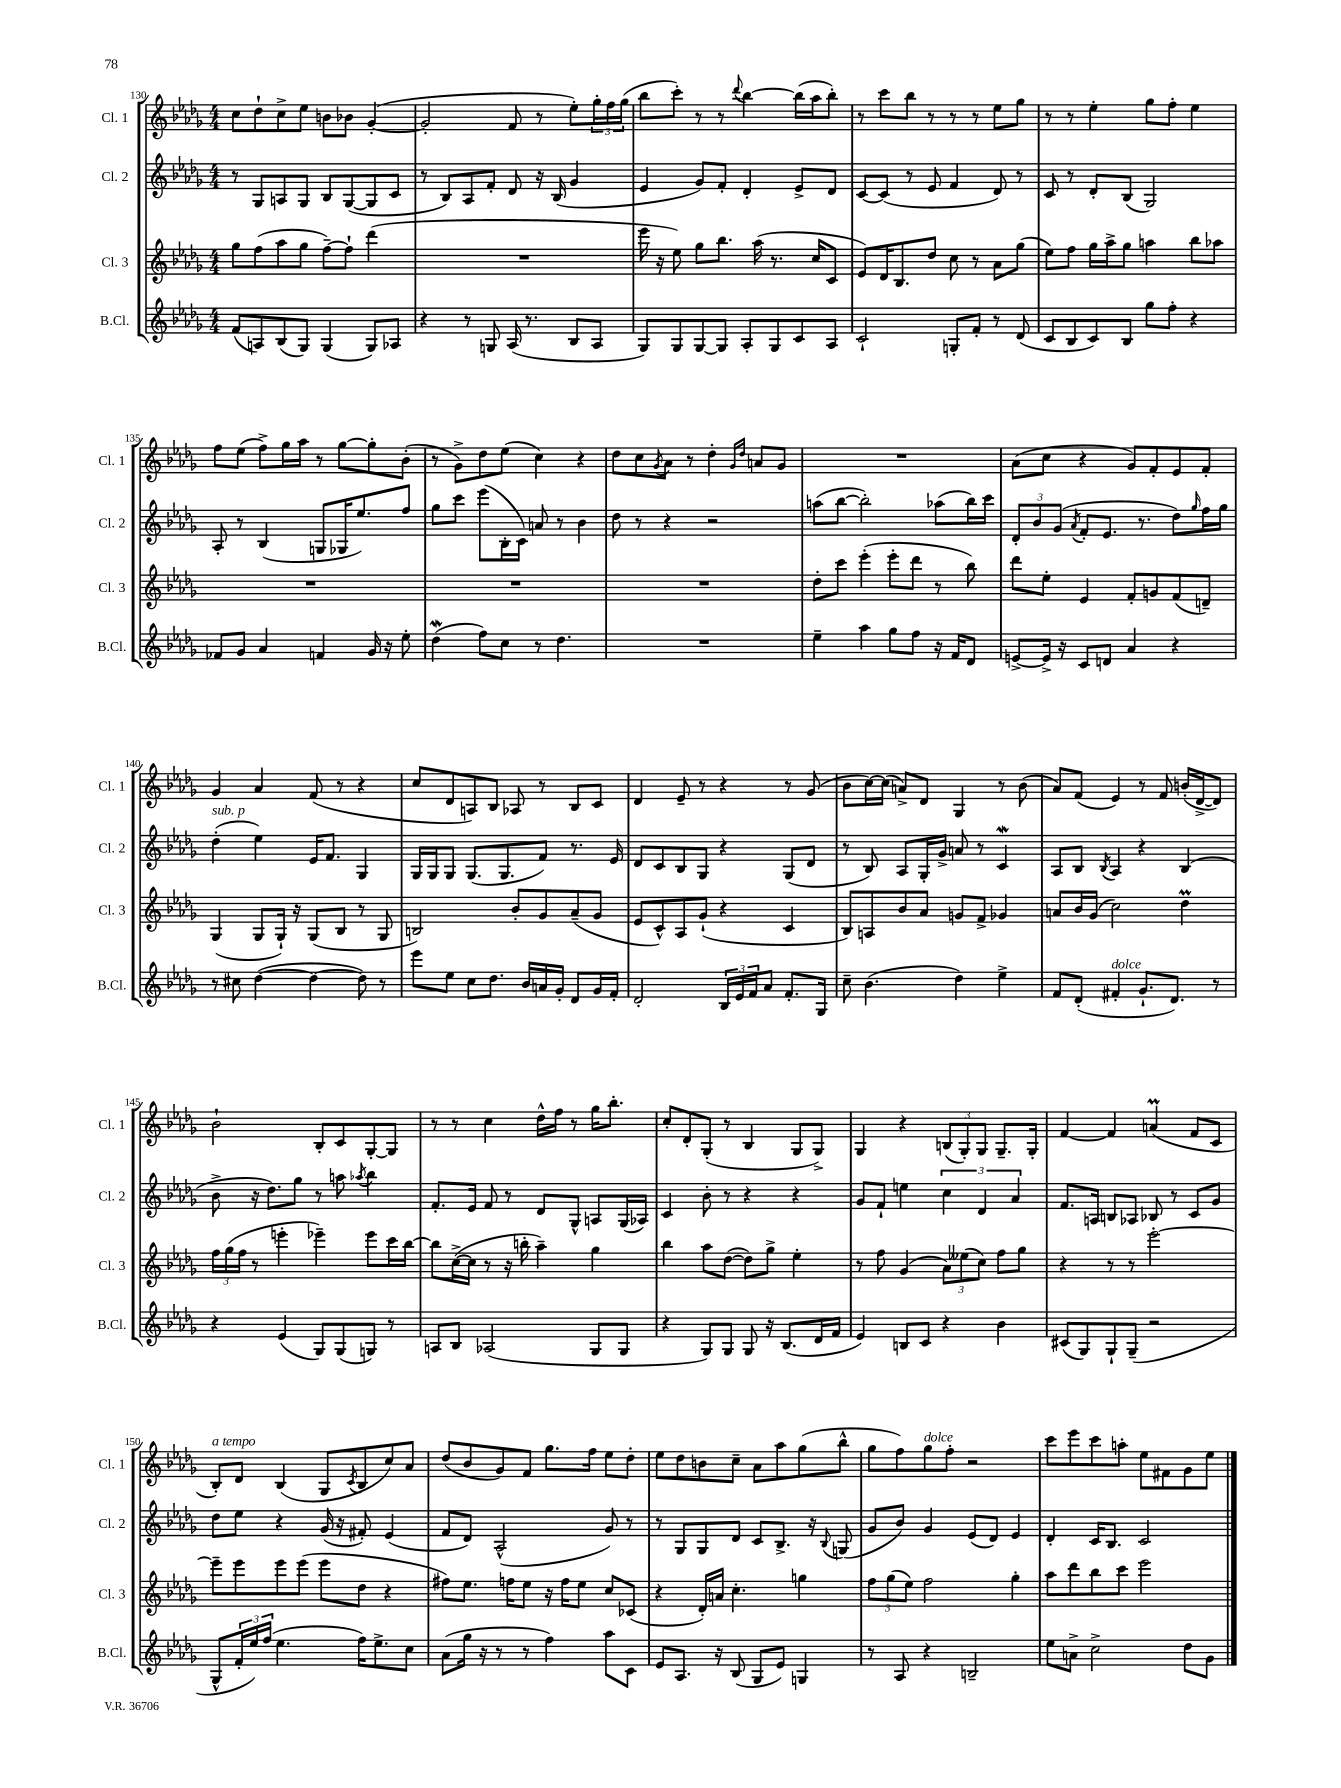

**kern	**kern	**kern	**kern
*part4	*part3	*part2	*part1
*staff4	*staff3	*staff2	*staff1
*I"B.Cl.	*I"Cl. 3	*I"Cl. 2	*I"Cl. 1
*I'B.Cl.	*I'Cl. 3	*I'Cl. 2	*I'Cl. 1
*clefG2	*clefG2	*clefG2	*clefG2
*k[b-e-a-d-g-]	*k[b-e-a-d-g-]	*k[b-e-a-d-g-]	*k[b-e-a-d-g-]
*M4/4	*M4/4	*M4/4	*M4/4
=130	=130	=130	=130
(8f/L	8gg-\L	8r	8cc\L
8An/)	(8ff\	8G-/L	8dd-`\
(8B-/	8aa-\	8An/	8cc^\
8G-/J)	8gg-\J	8G-/J	8ee-\J
(4G-/	[8ff~\L)	8B-/L	8bn\L
.	8ff`\J]	([8G-/	8b-X\J
8G-/L)	(4ddd-\	8G-/]	([4g-'/
8A-X/J	.	8c/J	.
=131	=131	=131	=131
4r	1r	8r	2g-'/]
.	.	8B-/L)	.
8r	.	8A-/	.
8Gn/	.	8f'/J	.
(16A-/	.	8d-/	8f/
8.r	.	.	.
.	.	16r	8r
.	.	(16B-/	.
8B-/L	.	4g-/	8ee-'\L)
8A-/J	.	.	24gg-'\L
.	.	.	24ff\
.	.	.	(24gg-\JJ
=132	=132	=132	=132
8G-/L)	16eee-\	4e-/	8bb-\L
.	16r	.	.
8G-/	8ee-\)	.	8ccc'\J)
[8G-/	8gg-\L	8g-/L)	8r
8G-/J]	8.bb-\J	8f'/J	8r
.	.	.	8qqddd-/
8A-'/L	.	4d-'/	[4bb-\
.	(16aa-\	.	.
8G-/	8.r	.	.
8c/	.	8e-^/L	(16bb-\LL]
.	16cc/KL	.	16aa-\J
8A-/J	8c/J	8d-/J	8bb-'\J)
=133	=133	=133	=133
2c`/	8e-/L)	[8c/L	8r
.	16d-/K	(8c/J]	8ccc\L
.	8.B-/	.	.
.	.	8r	8bb-\J
.	8dd-/J	8e-/	8r
8Gn'/L	8cc\	4f/	8r
8f'/J	8r	.	8r
8r	8a-\L	8d-/)	8ee-\L
(8d-/	(8gg-\J	8r	8gg-\J
=134	=134	=134	=134
8c/L	8ee-\L)	8c/	8r
8B-/	8ff\J	8r	8r
8c/)	16gg-\LL	8d-'/L	4ee-'\
.	16aa-^\J	.	.
8B-/J	8gg-\J	(8B-/J	.
8gg-\L	4aan\	2G-/)	8gg-\L
8ff'\J	.	.	8ff'\J
4r	8bb-\L	.	4ee-\
.	8aa-X\J	.	.
!!LO:LB:g=z
=135	=135	=135	=135
8f-X/L	1r	8A-'/	8ff\L
8g-/J	.	8r	(8ee-\J
4a-/	.	(4B-/	8ff^\L)
.	.	.	16gg-\L
.	.	.	16aa-\JJ
4fn/	.	8Gn/L	8r
.	.	16G-X/K	[8gg-\L
.	.	8.ee-/)	.
16g-/	.	.	8gg-'\]
16r	.	.	.
8ee-'\	.	8ff/J	(8b-'\J
=136	=136	=136	=136
(4dd-w\	1r	8gg-\L	8r
.	.	8ccc\J	8g-^\L)
8ff\L)	.	(8eee-\L	8dd-\
8cc\J	.	16B-'\L	(8ee-\J
.	.	16c\JJ)	.
8r	.	8an/	4cc\)
4.dd-\	.	8r	.
.	.	4b-\	4r
=137	=137	=137	=137
1r	1r	8dd-\	8dd-\L
.	.	8r	8cc\
.	.	.	8qg-/
.	.	4r	8a-\J
.	.	.	8r
.	.	2r	4dd-'\
.	.	.	16qqg-/LL
.	.	.	16qqdd-/JJ
.	.	.	8an/L
.	.	.	8g-/J
=138	=138	=138	=138
4ee-~\	8dd-'\L	(8aan\L	1r
.	8ccc\J	[8bb-\J	.
4aa-\	(4eee-'\	2bb-'\])	.
8gg-\L	8eee-'\L	.	.
8ff\J	8ddd-\J	.	.
16r	8r	(8aa-X\L	.
16f/KL	.	.	.
8d-/J	8bb-\)	16bb-\L)	.
.	.	16ccc\JJ	.
=139	=139	=139	=139
[8en^/L	8ddd-\L	12d-'/L	(8a-\L
.	.	12b-/	.
16e^/Jk]	8ee-'\J	.	8cc\J
.	.	(12g-/J	.
16r	.	.	.
.	.	8qa-/	.
8c/L	4e-/	8f'/L	4r
8dn/J	.	8.e-/J	.
4a-/	8f'/L	.	8g-/L)
.	.	8.r	.
.	8gn/	.	8f'/
4r	(8f/	8dd-\L)	8e-/
.	.	16qqgg-/	.
.	8dn~/J)	16ff\L	8f'/J
.	.	16gg-\JJ	.
!!LO:LB:g=z
=140	=140	=140	=140
!	!	!LO:TX:a:i:t=sub. p	!
8r	(4G-/	(4dd-'\	4g-/
8cc#X\	.	.	.
([4dd-\	8G-/L	4ee-\)	4a-/
.	16G-`/Jk)	.	.
.	16r	.	.
4dd-\_	(8G-/L	16e-/KL	(8f/
.	.	8.f/J	.
.	8B-/J	.	8r
8dd-\])	8r	4G-/	4r
8r	8G-/	.	.
=141	=141	=141	=141
8eee-\L	2Bn/)	16G-/LL	8cc/L
.	.	16G-/J	.
8ee-\J	.	8G-/J	8d-/
8cc\L	.	(8.G-/L	8An/)
8.dd-\J	.	.	8B-/J
.	.	8.G-/	.
.	8b-'/L	.	8A-X/
16b-/LL	.	.	.
16an/	8g-/	8f/J)	8r
16g-'/JJ	.	.	.
8d-/L	(8a-~/	8.r	8B-/L
16g-/L	8g-/J	.	8c/J
16f'/JJ	.	16e-/	.
=142	=142	=142	=142
2d-'/	8e-/L	8d-/L	4d-/
.	8c^^/)	8c/	.
.	8A-/	8B-/	8e-~/
.	(8g-`/J	8G-/J	8r
24B-/LL	4r	4r	4r
24e-/	.	.	.
24f/J	.	.	.
8a-/J	.	.	.
8.f'/L	4c/	(8G-/L	8r
.	.	8d-/J	(8g-/
16G-/Jk	.	.	.
=143	=143	=143	=143
8cc~\	8B-/L)	8r	8b-\L
(4.b-\	8An/	8B-/)	[16cc\L)
.	.	.	(16cc\JJ]
.	8b-/	8A-/L	8an^/L)
.	8a-/J	16G-'/L	8d-/J
.	.	16g-^/JJ	.
4dd-\)	8gn/L	8an/	4G-/
.	8f^/J	8r	.
4ee-^\	4g-X/	4cW/	8r
.	.	.	(8b-\
=144	=144	=144	=144
8f/L	8an/L	8A-/L	8a-/L)
(8d-'/J	16b-/L	8B-/J	(8f/J
.	(16g-/JJ	.	.
.	.	8qB-/	.
!LO:TX:a:i:t=dolce	!	!	!
4f#X'/	2cc\)	4A-/	4e-/)
8.g-`/L	.	4r	8r
.	.	.	8f/
8.d-/J)	.	.	.
.	4dd-M\	(4B-/	(16bn'/LL
.	.	.	[16d-^/J
8r	.	.	8d-/J])
!!LO:LB:g=z
=145	=145	=145	=145
4r	24ff\LL	8b-^\	2b-`\
.	(24gg-\	.	.
.	24ff\JJ	.	.
.	8r	16r	.
.	.	8.dd-\L)	.
(4e-/	4eeen'\	.	.
.	.	8gg-\J	.
8G-/L)	4eee-X~\)	8r	8B-'/L
(8G-/	.	8aan\	8c/
.	.	8qaa-X/	.
8Gn/J)	8eee-\L	4bb-\	[8G-'/
8r	16ccc\L	.	8G-/J]
.	[16bb-\JJ	.	.
=146	=146	=146	=146
8An/L	8bb-\L]	8.f'/L	8r
8B-/J	([16cc^\L	.	8r
.	16cc\JJ]	16e-/Jk	.
(2A-X/	8r	8f/	4cc\
.	16r	8r	.
.	16bbn'\	.	.
.	4aa-~\)	8d-/L	16dd-^^\LL
.	.	.	16ff\JJ
.	.	8G-^^/J	8r
8G-/L	4gg-\	8An/L	16gg-\KL
.	.	.	8.bb-'\J
8G-/J	.	(16G-/L	.
.	.	16A-X/JJ)	.
=147	=147	=147	=147
4r	4bb-\	4c/	8cc'/L
.	.	.	8d-'/
8G-/L)	8aa-\L	8b-'\	(8G-'/J
8G-/J	([8dd-\J	8r	8r
8G-/	8dd-\L])	4r	4B-/
16r	8gg-^\J	.	.
(8.B-/L	.	.	.
.	4ee-'\	4r	8G-/L
16d-/L	.	.	8G-^/J)
16f/JJ	.	.	.
=148	=148	=148	=148
4e-/)	8r	8g-/L	4G-/
.	8ff\	8f`/J	.
8Bn/L	(4g-/	4een\	4r
8c/J	.	.	.
4r	12a-\L)	6cc\	(12Bn/L
.	(12ee--X\	.	12G-'/)
.	12cc\J)	6d-/	12G-/J
4b-\	8ff\L	.	8.G-~/L
.	.	6a-/	.
.	8gg-\J	.	.
.	.	.	16G-'/Jk
=149	=149	=149	=149
(8c#X/L	4r	8.f/L	[4f/
8G-/)	.	.	.
.	.	16An/Jk	.
8G-`/	8r	8Bn/L	4f/]
(8G-~/J	8r	8A-X/J	.
2r	[2eee-'\	8B-X/	(4anm/
.	.	8r	.
.	.	8c/L	8f/L
.	.	8g-/J	8c/J
!!LO:LB:g=z
=150	=150	=150	=150
!	!	!	!LO:TX:a:i:t=a tempo
8G-^^/L	8eee-~\L]	8dd-\L	8B-'/L)
24f'/L	8eee-\	8ee-\J	8d-/J
24ee-/)	.	.	.
(24ff/JJ	.	.	.
4.ee-\	8eee-\	4r	(4B-/
.	(8eee-\J	.	.
.	8eee-\L	(16g-/	8G-/L
.	.	16r	.
.	.	.	8qc/
16ff\KL)	8dd-\J	8f#X'/)	8B-/
8.ee-^\	.	.	.
.	4r	(4e-/	8cc/)
8cc\J	.	.	8a-/J
=151	=151	=151	=151
(8a-\L	8ff#X\L)	8f/L	(8dd-/L
16gg-\Jk	8.ee-\J	8d-/J)	8b-/
16r	.	.	.
8r	.	(2A-^^/	8g-/)
.	16ffn\KL	.	.
8r	8ee-\J	.	8f/J
4ff\)	16r	.	8.gg-\L
.	16ff\KL	.	.
.	8ee-\J	.	.
.	.	.	16ff\Jk
8aa-\L	8cc/L	8g-/)	8ee-\L
8c\J	(8c-X/J	8r	8dd-'\J
=152	=152	=152	=152
8e-/L	4r	8r	8ee-\L
8.A-/J	.	8G-/L	8dd-\
.	16d-'/LL)	8G-/	8bn\
16r	16an/JJ	.	.
(8B-/	4.cc'\	8d-/J	8cc~\J
8G-/L	.	8c/L	8a-\L
8e-/J)	.	8.B-^/J	8aa-\
4Gn/	4ggn\	.	(8gg-\
.	.	16r	.
.	.	8qqB-/	.
.	.	(8Gn/	8bb-^^\J
=153	=153	=153	=153
8r	12ff\L	8g-/L	8gg-\L
.	(12gg-\	.	.
8A-/	.	8b-/J)	8ff\)
.	12ee-\J)	.	.
!	!	!	!LO:TX:a:i:t=dolce
4r	2ff\	4g-/	8gg-\
.	.	.	8ff'\J
2Bn~/	.	(8e-/L	2r
.	.	8d-/J)	.
.	4gg-'\	4e-/	.
=154	=154	=154	=154
8ee-\L	8aa-\L	4d-'/	8ccc\L
8an^\J	8ddd-\	.	8eee-\
2cc^\	8bb-\	16c/KL	8ccc\
.	.	8.B-/J	.
.	8ccc\J	.	8aan'\J
.	2eee-\	2c/	8ee-\L
.	.	.	8f#X\
8dd-\L	.	.	8g-\
8g-\J	.	.	8ee-\J
==	==	==	==
*-	*-	*-	*-
